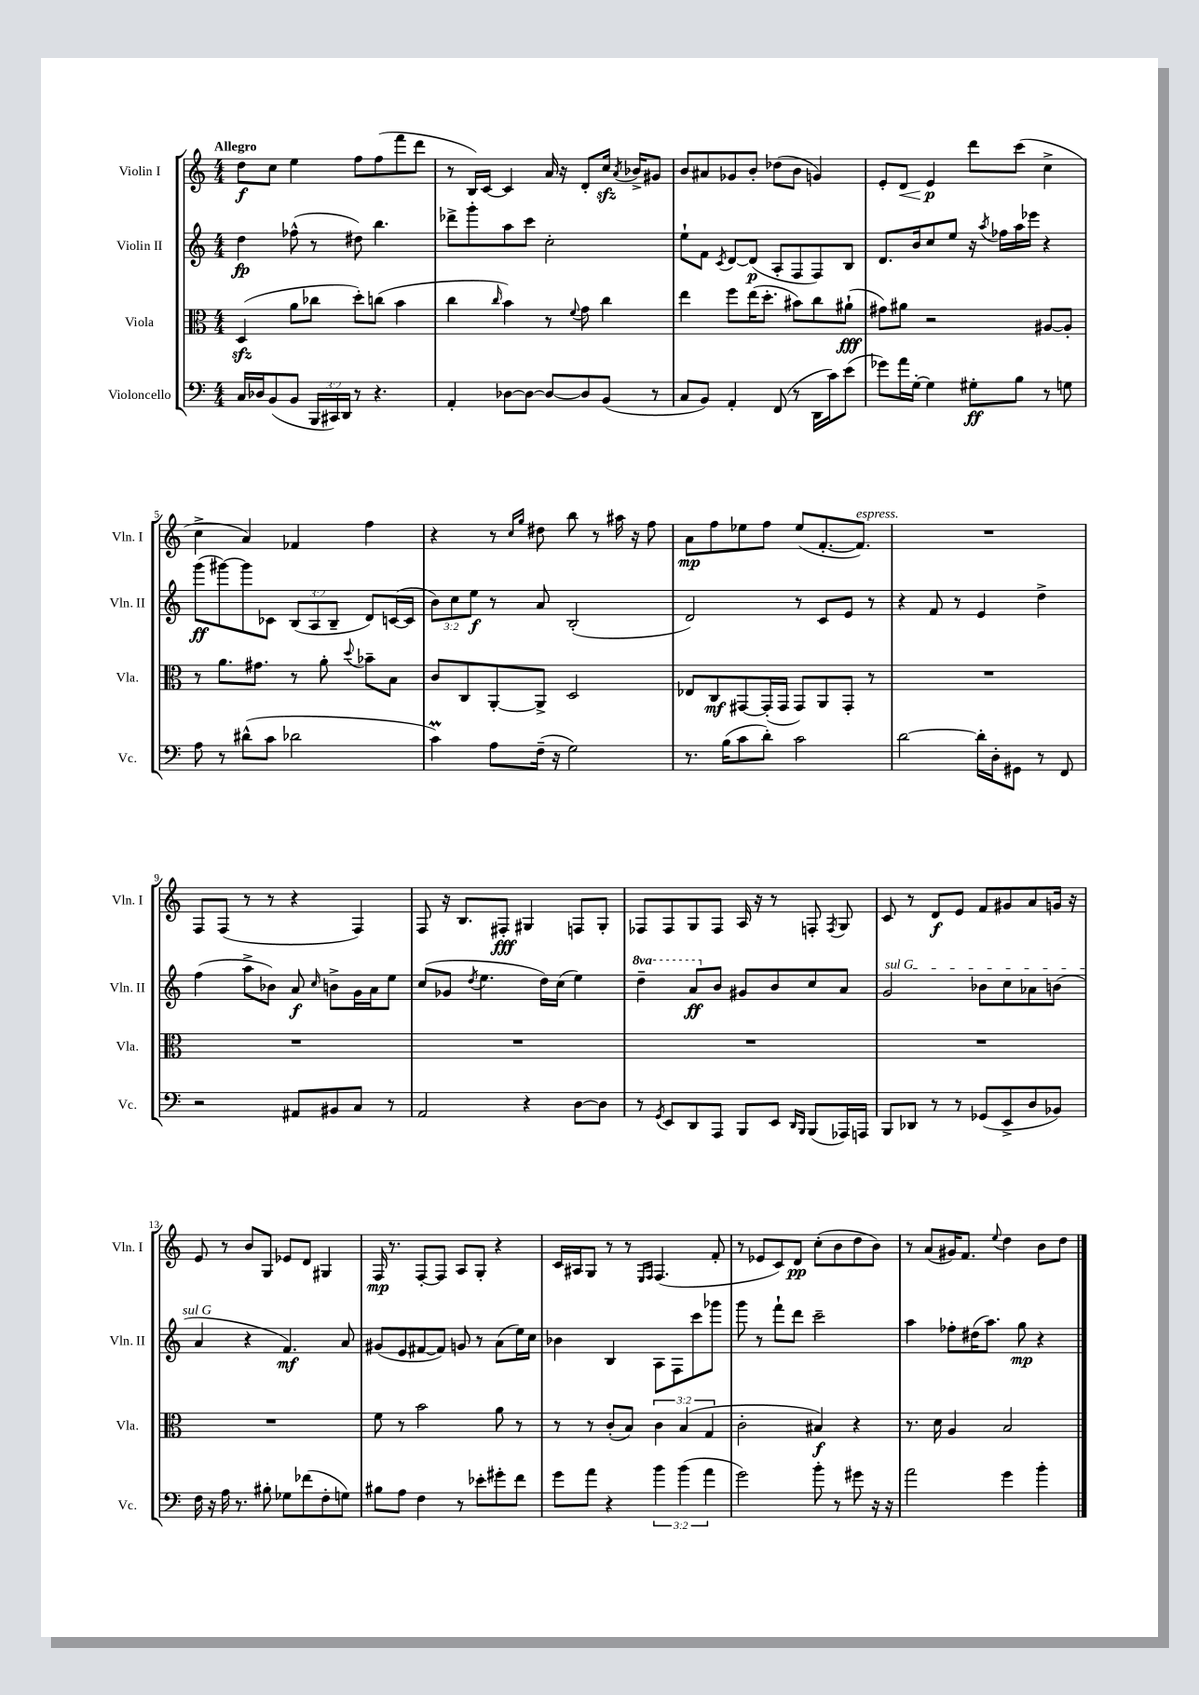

**kern	**kern	**kern	**kern
*staff4	*staff3	*staff2	*staff1
*clefF4	*clefC3	*clefG2	*clefG2
*k[]	*k[]	*k[]	*k[]
*M4/4	*M4/4	*M4/4	*M4/4
16C	(4D	4dd	8dd
16D-	.	.	.
(8BB	.	.	8cc
8BB	8a	(8ff-^^	4ee
24BBB	8cc-	8r	.
24CC#)	.	.	.
24DD	.	.	.
8r	8dd')	8dd#)	8ff
4.r	(8cc	4.bb	(8ff
.	4b	.	8fff
.	.	.	8ddd
=	=	=	=
4AA'	4cc	8ddd-^	8r
.	.	8ggg'	16B)
.	.	.	[16c
.	16qqcc	.	.
[8D-	4b)	8aa	4c]
8D-_	.	8ccc	.
8D-_	8r	2cc'	16a
.	.	.	16r
.	8qqf	.	.
8D-]	8g	.	8d'
(8BB	4cc	.	16cc
.	.	.	8qa
.	.	.	16b-^
8r	.	.	8g#
=	=	=	=
8C	4ee	8ee`	8b
8BB)	.	8f	8a#
.	.	8qc	.
4AA'	8ff	[8d	8g-
.	(16ee	(8d]	8b'
.	8.dd'	.	.
(8FF	.	8A'	(8dd-
8r	8b#)	8F	8b
16DD	8cc	8F)	4g)
16c)	.	.	.
(8e	(8a#`	8B	.
=	=	=	=
8g-)	8g#)	8.d	8e'
16a	8a#	.	8d
[16G'	.	16b	.
4G]	2r	8cc	4e
.	.	8ee	.
8G#'	.	16r	8ddd
.	.	8qaa	.
.	.	16ff-	.
8B	.	16aa	(8ccc
.	.	16eee-	.
8r	[8A#	4r	4cc^
8G	8A#']	.	.
=	=	=	=
8A	8r	(8ggg	4cc^
8r	8.a	[8ggg#)	.
(8d#^^	.	8ggg#]	4a)
.	8.g#	.	.
8c	.	8c-	.
2d-	8r	(12B	4f-
.	.	12A	.
.	8a'	.	.
.	.	12B~	.
.	8qqdd	.	.
.	8b-~	8d)	4ff
.	8B	([16c	.
.	.	16c]	.
=	=	=	=
4c)	8c	12b)	4r
.	.	12cc	.
.	8C	.	.
.	.	12ee	.
8A	[8AA'	8r	8r
.	.	.	16qqcc
.	.	.	16qqgg
(16F~	8AA^]	8a	8dd#
16r	.	.	.
2G)	2D	(2B'	8bb
.	.	.	8r
.	.	.	16aa#
.	.	.	16r
.	.	.	8ff
=	=	=	=
8.r	8E-	2d)	8a
.	8C	.	8ff
(16B	.	.	.
8c	[8GG#	.	8ee-
8d')	(16GG#']	.	8ff
.	16GG#	.	.
2c	8GG#)	8r	(8ee-
.	8AA	8c	[8.f'
.	8GG#'	8e	.
.	.	.	8.f])
.	8r	8r	.
=	=	=	=
[2d	1r	4r	1r
.	.	8f	.
.	.	8r	.
16d']	.	4e	.
16D'	.	.	.
8GG#	.	.	.
8r	.	4dd^	.
8FF	.	.	.
=	=	=	=
2r	1r	(4ff	8F
.	.	.	(8F
.	.	8aa^	8r
.	.	8b-)	8r
8AA#	.	8a	4r
.	.	16qqcc	.
8BB#	.	8b^	.
8C	.	16g	4F)
.	.	16a	.
8r	.	8ee	.
=	=	=	=
2AA	1r	(8cc	8F
.	.	8g-	16r
.	.	.	8.B
.	.	8qdd	.
.	.	4.ee	.
.	.	.	8F#'
4r	.	.	4G#
.	.	16dd)	.
.	.	(16cc	.
[8D	.	4ee)	8F
8D]	.	.	8G#'
=	=	=	=
8r	1r	4ddd~	8F-
8qGG	.	.	.
8EE	.	.	8F-
8DD	.	8aa	8G
8AAA	.	8b	8F-
8BBB	.	8g#	16A
.	.	.	16r
8EE	.	8b	8r
16qqDD	.	.	.
16qqBBB	.	.	.
(8BBB	.	8cc	8F'
.	.	.	8qF
16AAA-)	.	8a	8G
16AAA	.	.	.
=	=	=	=
8BBB	1r	2g	8c
8DD-	.	.	8r
8r	.	.	8d
8r	.	.	8e
(8GG-	.	8b-	8f
8EE^	.	8cc	8g#
8D	.	8a-	8a
8BB-)	.	(8b	16g
.	.	.	16r
=	=	=	=
16F	1r	4a	8e
16r	.	.	.
16A	.	.	8r
8.r	.	.	.
.	.	4r	8b
8B#'	.	.	8G
8G-	.	4.f)	8e-
(8f-	.	.	8d
8F'	.	.	4G#
8G)	.	8a	.
=	=	=	=
8B#	8f	(8g#	16F
.	.	.	8.r
8A	8r	8e	.
4F	2b	[8f#	[8F'
.	.	8f#])	8F]
8r	.	8g	8A
8e-'	.	8r	8G'
8g#'	8a	(8a	4r
8f	8r	16ee)	.
.	.	16cc	.
=	=	=	=
8g	8r	4b-	16c
.	.	.	16A#
8a	8r	.	8G
4r	(8c'	4B	8r
.	8B)	.	8r
.	.	.	16qqE
.	.	.	16qqF
6b	6c	8A	(4.F
.	.	8F	.
(6b	(6B	.	.
.	.	8ccc	.
6a	6G	.	.
.	.	8ggg-	8f'
=	=	=	=
2g)	2c'	8ggg	8r
.	.	8r	8e-
.	.	8fff`	8c)
.	.	8ddd	8d
8b'	4B#)	2ccc~	(8cc'
8r	.	.	8b
8g#	4r	.	8dd
16r	.	.	8b)
16r	.	.	.
=	=	=	=
2a	8.r	4aa	8r
.	.	.	(8a
.	16d	.	.
.	4A	8ff-'	16g#)
.	.	.	8.f
.	.	(16dd#	.
.	.	8.aa)	.
.	.	.	8qqee
4g	2B	.	4dd
.	.	8gg	.
4b'	.	4r	8b
.	.	.	8dd
==	==	==	==
*-	*-	*-	*-
